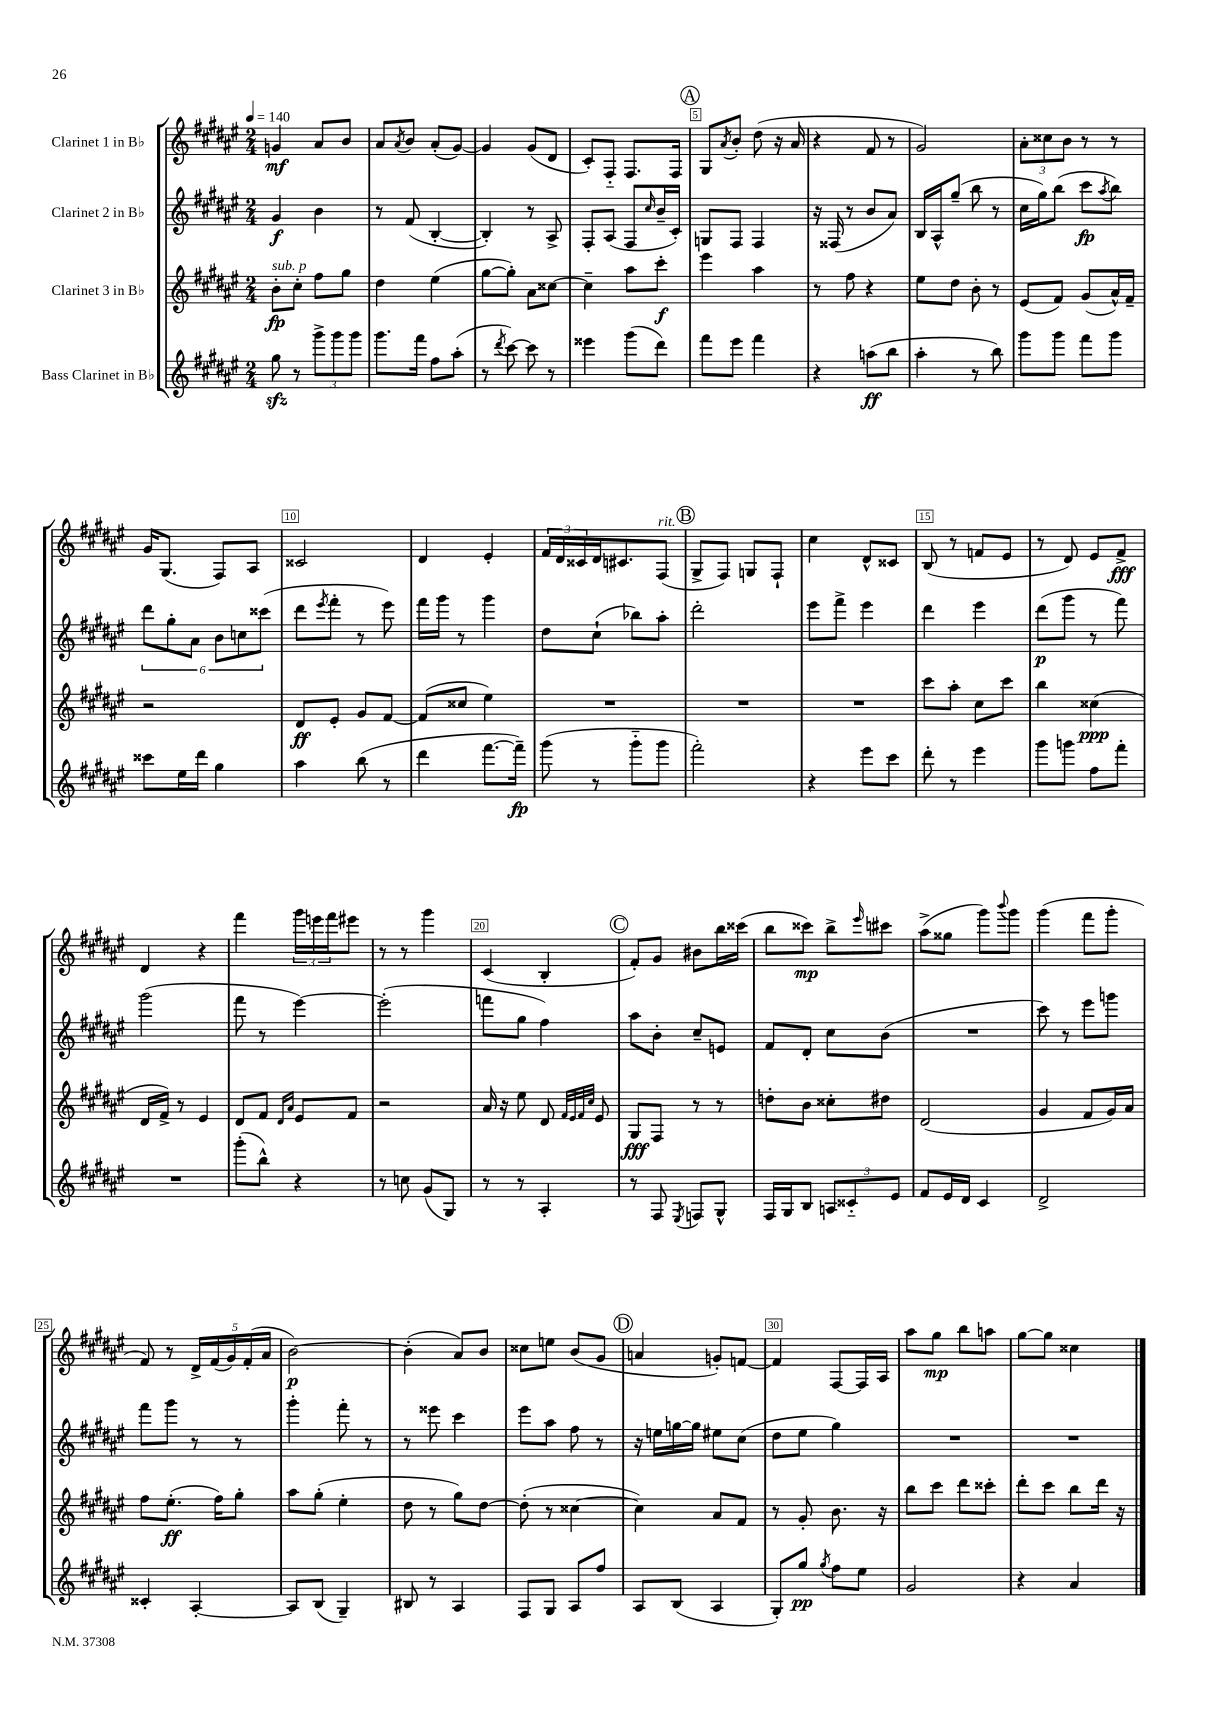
<<
\new StaffGroup <<
\new Staff = "s0" \with { instrumentName = "Clarinet 1 in Bb" } {
    \clef treble \key fis \major \numericTimeSignature \time 2/4 \tempo 4 = 140
    g'4\mf ais'8 b'8 |
    ais'8 \acciaccatura { ais'8 } b'8 ais'8-.( gis'8~) |
    gis'4 gis'8( dis'8 |
    cis'8-.) fis8-_ fis8. fis16 |
    \mark \markup { \circle "A" } gis8 \acciaccatura { ais'8 } b'8-. dis''8( r16 ais'16 |
    r4 fis'8 r8 |
    gis'2) |
    \tuplet 3/2 { ais'8-. cisis''8 b'8 } r8 r8 |
    gis'16 gis8.( fis8) ais8 |
    cisis'2 |
    dis'4 eis'4-. |
    \tuplet 3/2 { fis'16 dis'16 cisis'16 } dis'16 cis'8. fis8^\markup { \italic "rit." }( |
    \mark \markup { \circle "B" } gis8-> fis8) g8 fis8-! |
    cis''4 dis'8-^ cisis'8 |
    b8( r8 f'8 eis'8 |
    r8 dis'8) eis'8 fis'8->\fff |
    dis'4 r4 |
    fis'''4 \tuplet 3/2 { gis'''16 e'''16 fis'''16 } eis'''8 |
    r8 r8 gis'''4 |
    cis'4( b4-. |
    \mark \markup { \circle "C" } fis'8-.) gis'8 bis'8 b''16 cisis'''16( |
    b''8 cisis'''8\mp) b''8-> \grace { eis'''16 } cis'''8 |
    ais''8->( gisis''8 gis'''8) \appoggiatura { b'''8 } gis'''8 |
    gis'''4( fis'''8 gis'''8-. |
    fis'8) r8 \tuplet 5/4 { dis'16-> fis'16( gis'16) fis'16-.( ais'16 } |
    b'2~\p) |
    b'4-.( ais'8) b'8 |
    cisis''8 e''8 b'8( gis'8 |
    \mark \markup { \circle "D" } a'4 g'8-.) f'8~ |
    f'4 fis8~ fis16 ais16 |
    ais''8 gis''8\mp b''8 a''8 |
    gis''8~ gis''8 cisis''4 \bar "|." |
}
\new Staff = "s1" \with { instrumentName = "Clarinet 2 in Bb" } {
    \clef treble \key fis \major \numericTimeSignature \time 2/4
    gis'4\f b'4 |
    r8 fis'8( b4~-. |
    b4-.) r8 ais8-> |
    fis8-. ais8( fis8 \grace { cis''16 } b'16-- cis'16-.) |
    \mark \markup { \circle "A" } g8 fis8 fis4 |
    r16 fisis16( r8 b'8 ais'8) |
    b16 ais16-^ gis''8--( b''8 r8 |
    cis''16 gis''16) b''8( cis'''8\fp \acciaccatura { ais''8 } b''8) |
    \tuplet 6/4 { dis'''8 gis''8-. ais'8 b'8 c''8 cisis'''8( } |
    dis'''8 \acciaccatura { eis'''8 } fis'''8-. r8 eis'''8) |
    fis'''16 gis'''16 r8 gis'''4 |
    dis''8 cis''8-!( bes''8) ais''8-. |
    \mark \markup { \circle "B" } dis'''2-. |
    eis'''8 fis'''8-> eis'''4 |
    dis'''4 eis'''4 |
    dis'''8\p( gis'''8 r8 fis'''8) |
    gis'''2( |
    fis'''8 r8 eis'''4~) |
    eis'''2-.( |
    f'''8 gis''8 fis''4) |
    \mark \markup { \circle "C" } ais''8 b'8-. cis''8-- e'8 |
    fis'8 dis'8-. cis''8 b'8( |
    R2 |
    cis'''8) r8 eis'''8 g'''8 |
    fis'''8 gis'''8 r8 r8 |
    gis'''4-. fis'''8-. r8 |
    r8 eisis'''8 cis'''4 |
    eis'''8 ais''8 fis''8 r8 |
    \mark \markup { \circle "D" } r16 e''16 g''16~ g''16 eis''8 cis''8( |
    dis''8 eis''8 gis''4) |
    R2 |
    R2 \bar "|." |
}
\new Staff = "s2" \with { instrumentName = "Clarinet 3 in Bb" } {
    \clef treble \key fis \major \numericTimeSignature \time 2/4
    b'8-.\fp^\markup { \italic "sub. p" } cis''8-. fis''8 gis''8 |
    dis''4 eis''4( |
    gis''8~ gis''8-.) ais'8 cisis''8~ |
    cisis''4-- ais''8 cis'''8-.\f |
    \mark \markup { \circle "A" } eis'''4 ais''4 |
    r8 fis''8 r4 |
    eis''8 dis''8 b'8-. r8 |
    eis'8( fis'8) gis'8( ais'16-^) fis'16-- |
    r2 |
    dis'8\ff eis'8-. gis'8 fis'8~ |
    fis'8( cisis''8 eis''4) |
    R2 |
    \mark \markup { \circle "B" } R2 |
    R2 |
    cis'''8 ais''8-. cis''8 cis'''8 |
    b''4 cisis''4\ppp( |
    dis'16 fis'16->) r8 eis'4 |
    dis'8 fis'8 \grace { dis'16 ais'16 } eis'8 fis'8 |
    r2 |
    ais'16 r16 eis''8 dis'8 \grace { fis'32 eis'32 fis'32 cis''32 } eis'8 |
    \mark \markup { \circle "C" } gis8\fff fis8 r8 r8 |
    d''8-. b'8 cisis''8-. dis''8 |
    dis'2( |
    gis'4 fis'8 gis'16) ais'16 |
    fis''8 eis''8.-.\ff( fis''16) gis''8-. |
    ais''8 gis''8-.( eis''4-. |
    dis''8 r8 gis''8) dis''8~ |
    dis''8-.( r8 cisis''4~ |
    \mark \markup { \circle "D" } cisis''4) ais'8 fis'8 |
    r8 gis'8-. b'8. r16 |
    b''8 cis'''8 dis'''8 cisis'''8-. |
    dis'''8-. cis'''8 b''8 dis'''16 r16 \bar "|." |
}
\new Staff = "s3" \with { instrumentName = "Bass Clarinet in Bb" } {
    \clef treble \key fis \major \numericTimeSignature \time 2/4
    gis''8\sfz r8 \tuplet 3/2 { gis'''8-> gis'''8 gis'''8 } |
    gis'''8. fis'''16 fis''8 ais''8-.( |
    r8 \acciaccatura { dis'''8 } cis'''8~) cis'''8 r8 |
    eisis'''4 gis'''8( dis'''8) |
    \mark \markup { \circle "A" } fis'''8 eis'''8 fis'''4 |
    r4 a''8\ff( b''8 |
    ais''4-. r8 b''8) |
    gis'''8 gis'''8 fis'''8 gis'''8 |
    cisis'''8 eis''16 dis'''16 gis''4 |
    ais''4 b''8( r8 |
    dis'''4 fis'''8.~ fis'''16--\fp) |
    gis'''8( r8 gis'''8-_ gis'''8 |
    \mark \markup { \circle "B" } fis'''2-.) |
    r4 eis'''8 cis'''8 |
    dis'''8-. r8 eis'''4 |
    gis'''8 g'''8 fis''8 fis'''8-. |
    R2 |
    gis'''8-.( b''8-^) r4 |
    r8 c''8 gis'8( gis8) |
    r8 r8 ais4-. |
    \mark \markup { \circle "C" } r8 fis8 \acciaccatura { eis8 } f8 gis8-^ |
    fis16 gis16 b8 \tuplet 3/2 { a8 cisis'8-_ eis'8 } |
    fis'8 eis'16 dis'16 cis'4 |
    dis'2-> |
    cisis'4-. ais4~-. |
    ais8 b8( gis4--) |
    bis8 r8 ais4 |
    fis8 gis8 ais8 fis''8 |
    \mark \markup { \circle "D" } ais8 b8( ais4 |
    gis8-.) gis''8\pp \acciaccatura { gis''8 } fis''8 eis''8 |
    gis'2 |
    r4 ais'4 \bar "|." |
}
>>
>>
\layout { \context { \Score \override BarNumber.break-visibility = ##(#f #t #t) barNumberVisibility = #(every-nth-bar-number-visible 5) \override BarNumber.stencil = #(make-stencil-boxer 0.1 0.3 ly:text-interface::print) } }
